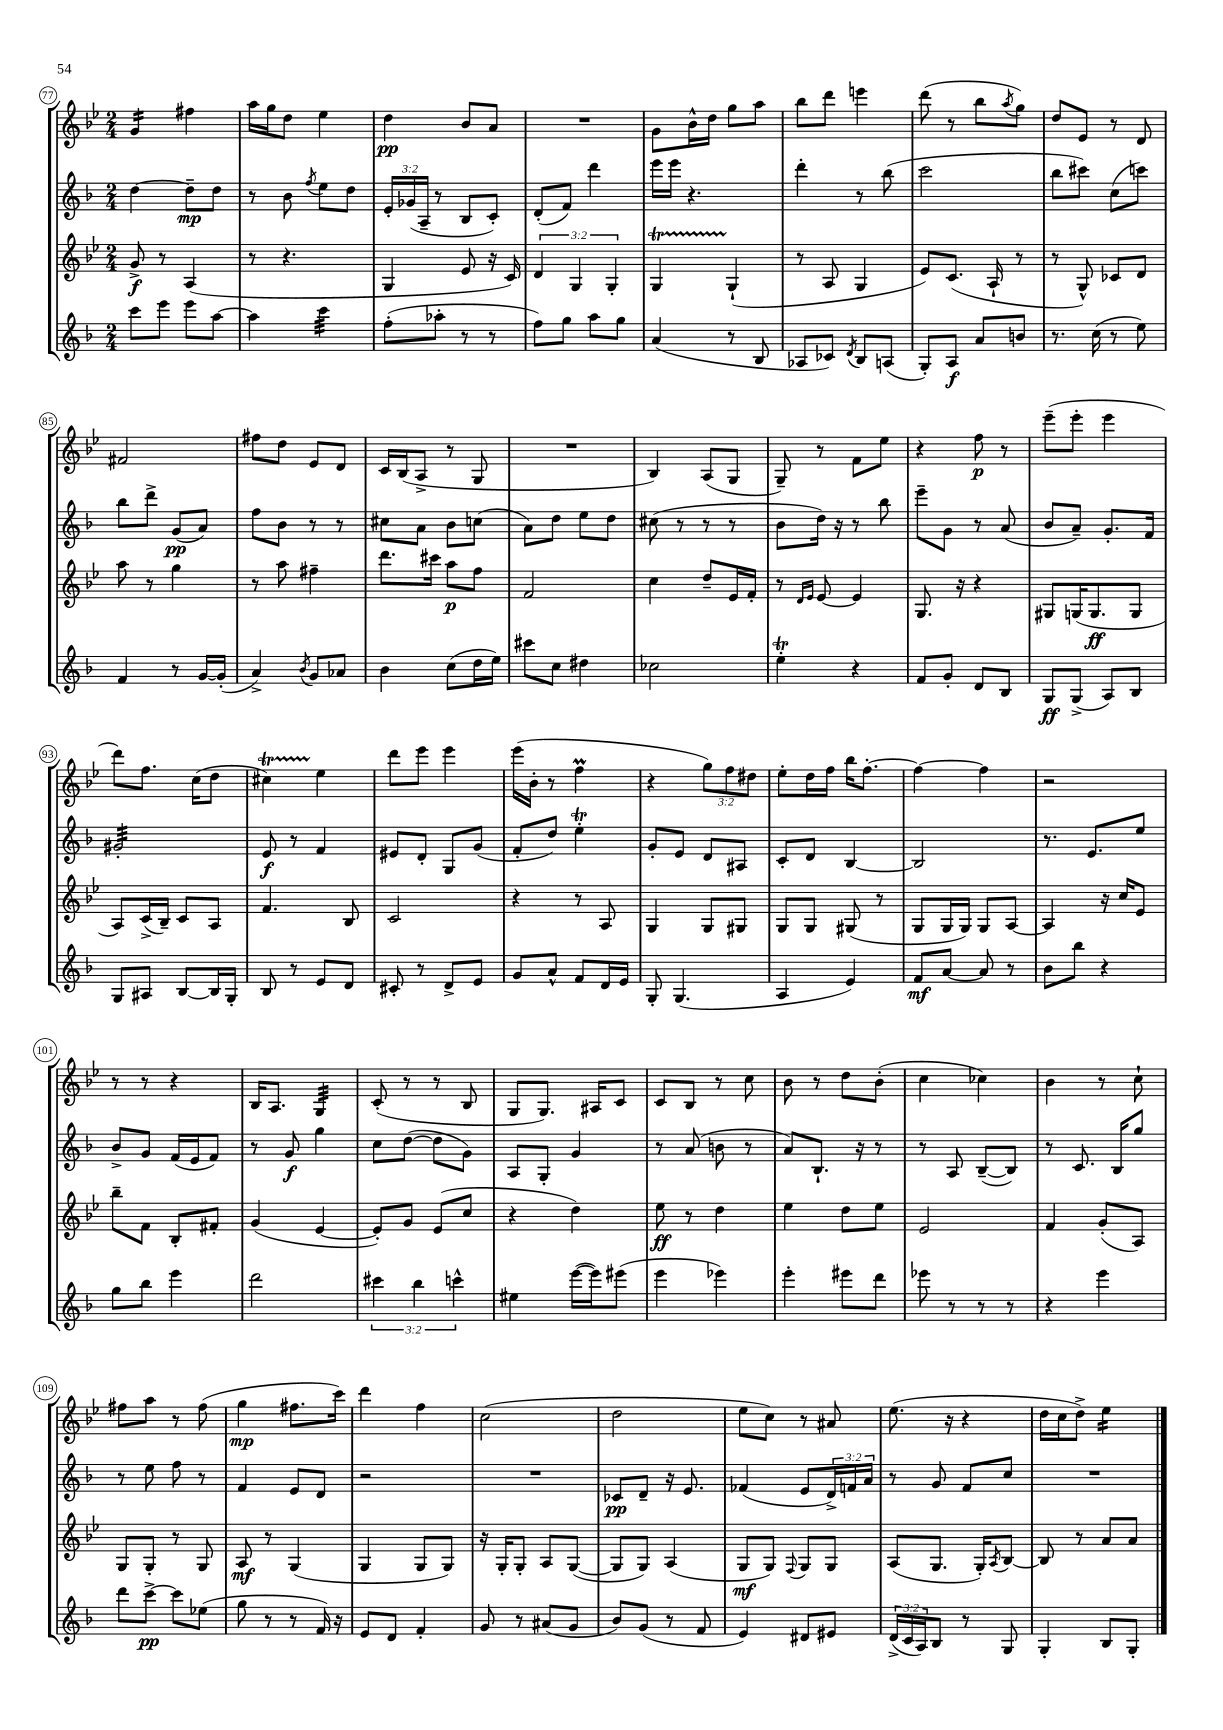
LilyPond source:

<<
\new StaffGroup <<
\new Staff = "s0" {
    \clef treble \key bes \major \numericTimeSignature \time 2/4 \override Staff.TupletNumber.text = #tuplet-number::calc-fraction-text
    g'4:16 fis''4 |
    a''16 g''16 d''8 ees''4 |
    d''4\pp bes'8 a'8 |
    R2 |
    g'8 bes'16-^ d''16 g''8 a''8 |
    bes''8 d'''8 e'''4 |
    d'''8( r8 bes''8 \acciaccatura { a''8 } g''8) |
    d''8 ees'8 r8 d'8 |
    fis'2 |
    fis''8 d''8 ees'8 d'8 |
    c'16 bes16( a8-> r8 g8 |
    R2 |
    bes4) a8( g8 |
    g8--) r8 f'8 ees''8 |
    r4 f''8\p r8 |
    ees'''8--( ees'''8-. ees'''4 |
    d'''8) f''8. c''16( d''8 |
    cis''4\startTrillSpan) ees''4\stopTrillSpan |
    d'''8 ees'''8 ees'''4 |
    ees'''16( bes'16-. r8 f''4\prall |
    r4 \tuplet 3/2 { g''8) f''8 dis''8 } |
    ees''8-. d''16 f''16 bes''16 f''8.~-. |
    f''4~ f''4 |
    r2 |
    r8 r8 r4 |
    bes16 a8. g4:32 |
    c'8-.( r8 r8 bes8 |
    g8 g8.) ais16 c'8 |
    c'8 bes8 r8 c''8 |
    bes'8 r8 d''8 bes'8-.( |
    c''4 ces''4) |
    bes'4 r8 c''8-! |
    fis''8 a''8 r8 fis''8( |
    g''4\mp fis''8. c'''16) |
    d'''4 f''4 |
    c''2( |
    d''2 |
    ees''8 c''8) r8 ais'8 |
    ees''8.( r16 r4 |
    d''16 c''16 d''8->) ees''4:16 \bar "|." |
}
\new Staff = "s1" {
    \clef treble \key f \major \numericTimeSignature \time 2/4 \override Staff.TupletNumber.text = #tuplet-number::calc-fraction-text
    d''4~ d''8--\mp d''8 |
    r8 bes'8 \acciaccatura { f''8 } e''8 d''8 |
    \tuplet 3/2 { e'16-. ges'16( a16-- } r8 bes8 c'8-.) |
    d'8-.( f'8) d'''4 |
    e'''16 e'''16 r4. |
    d'''4-. r8 bes''8( |
    c'''2 |
    bes''8 cis'''8) c''8( c'''8) |
    bes''8 d'''8-> g'8\pp( a'8) |
    f''8 bes'8 r8 r8 |
    cis''8 a'8 bes'8 c''8( |
    a'8) d''8 e''8 d''8 |
    cis''8( r8 r8 r8 |
    bes'8 d''16) r16 r8 bes''8 |
    e'''8-- g'8 r8 a'8( |
    bes'8 a'8--) g'8.-. f'16 |
    gis'2:32-. |
    e'8\f r8 f'4 |
    eis'8 d'8-. g8 g'8( |
    f'8-. d''8) e''4-.\trill |
    g'8-. e'8 d'8 ais8 |
    c'8-. d'8 bes4~ |
    bes2 |
    r8. e'8. e''8 |
    bes'8-> g'8 f'16( e'16 f'8) |
    r8 g'8\f g''4 |
    c''8 d''8~( d''8 g'8) |
    a8 g8-. g'4 |
    r8 a'8( b'8 r8 |
    a'8) bes8.-! r16 r8 |
    r8 a8 bes8~--( bes8) |
    r8 c'8. bes16 g''8 |
    r8 e''8 f''8 r8 |
    f'4 e'8 d'8 |
    r2 |
    R2 |
    ces'8\pp d'8-- r16 e'8. |
    fes'4( e'8 \tuplet 3/2 { d'16->) f'16 a'16 } |
    r8 g'8 f'8 c''8 |
    R2 \bar "|." |
}
\new Staff = "s2" {
    \clef treble \key bes \major \numericTimeSignature \time 2/4 \override Staff.TupletNumber.text = #tuplet-number::calc-fraction-text
    g'8->\f r8 a4( |
    r8 r4. |
    g4 ees'8 r16 c'16) |
    \tuplet 3/2 { d'4 g4 g4-. } |
    g4\startTrillSpan g4-!\stopTrillSpan( |
    r8 a8 g4 |
    ees'8) c'8.( a16-! r8 |
    r8 g8-^) ces'8 d'8 |
    a''8 r8 g''4 |
    r8 a''8 fis''4-- |
    d'''8. cis'''16 a''8\p f''8 |
    f'2 |
    c''4 d''8-- ees'16 f'16-. |
    r8 \grace { d'16 ees'16 } ees'8~ ees'4 |
    g8. r16 r4 |
    gis8 g16( g8.\ff g8 |
    a8) c'16->( bes16--) c'8 a8 |
    f'4. bes8 |
    c'2 |
    r4 r8 a8 |
    g4 g8 gis8 |
    g8 g8 gis8( r8 |
    g8 g16 g16) g8 a8~ |
    a4 r16 c''16 ees'8 |
    bes''8-- f'8 bes8-. fis'8-. |
    g'4( ees'4~ |
    ees'8-.) g'8 ees'8( c''8 |
    r4 d''4) |
    ees''8\ff r8 d''4 |
    ees''4 d''8 ees''8 |
    ees'2 |
    f'4 g'8-.( a8) |
    g8 g8-. r8 g8 |
    a8\mf r8 g4( |
    g4 g8 g8) |
    r16 g16-. g8-. a8 g8~( |
    g8 g8) a4( |
    g8\mf g8) \appoggiatura { f8 } g8 g8 |
    a8( g8. g16-.) \acciaccatura { a8 } bes8~ |
    bes8 r8 a'8 a'8 \bar "|." |
}
\new Staff = "s3" {
    \clef treble \key f \major \numericTimeSignature \time 2/4 \override Staff.TupletNumber.text = #tuplet-number::calc-fraction-text
    c'''8 e'''8 e'''8 a''8~ |
    a''4 c'''4:32 |
    f''8-.( aes''8-. r8 r8 |
    f''8) g''8 a''8 g''8 |
    a'4( r8 bes8 |
    aes8 ces'8) \acciaccatura { d'8 } bes8 a8( |
    g8-.) a8\f a'8 b'8 |
    r8. c''16( r8 e''8) |
    f'4 r8 g'16~ g'16-.( |
    a'4->) \acciaccatura { bes'8 } g'8 aes'8 |
    bes'4 c''8( d''16 e''16) |
    cis'''8 c''8 dis''4 |
    ces''2 |
    e''4-.\trill r4 |
    f'8 g'8-. d'8 bes8 |
    g8\ff g8->( a8) bes8 |
    g8 ais8 bes8~ bes16 g16-. |
    bes8 r8 e'8 d'8 |
    cis'8-. r8 d'8-> e'8 |
    g'8 a'8-^ f'8 d'16 e'16 |
    g8-. g4.( |
    a4 e'4) |
    f'8\mf a'8~ a'8 r8 |
    bes'8 bes''8 r4 |
    g''8 bes''8 e'''4 |
    d'''2 |
    \tuplet 3/2 { cis'''4 bes''4 c'''4-^ } |
    eis''4 e'''16~( e'''16) eis'''8( |
    e'''4 ees'''4) |
    e'''4-. eis'''8 d'''8 |
    ees'''8 r8 r8 r8 |
    r4 e'''4 |
    d'''8 c'''8~->\pp c'''8 ees''8( |
    g''8 r8 r8 f'16) r16 |
    e'8 d'8 f'4-. |
    g'8 r8 ais'8( g'8 |
    bes'8) g'8( r8 f'8 |
    e'4) dis'8 eis'8 |
    \tuplet 3/2 { d'16->( c'16 a16) } bes8 r8 g8 |
    g4-. bes8 g8-. \bar "|." |
}
>>
>>
\layout { \context { \Score currentBarNumber = #77 \override BarNumber.stencil = #(make-stencil-circler 0.1 0.3 ly:text-interface::print) } }
